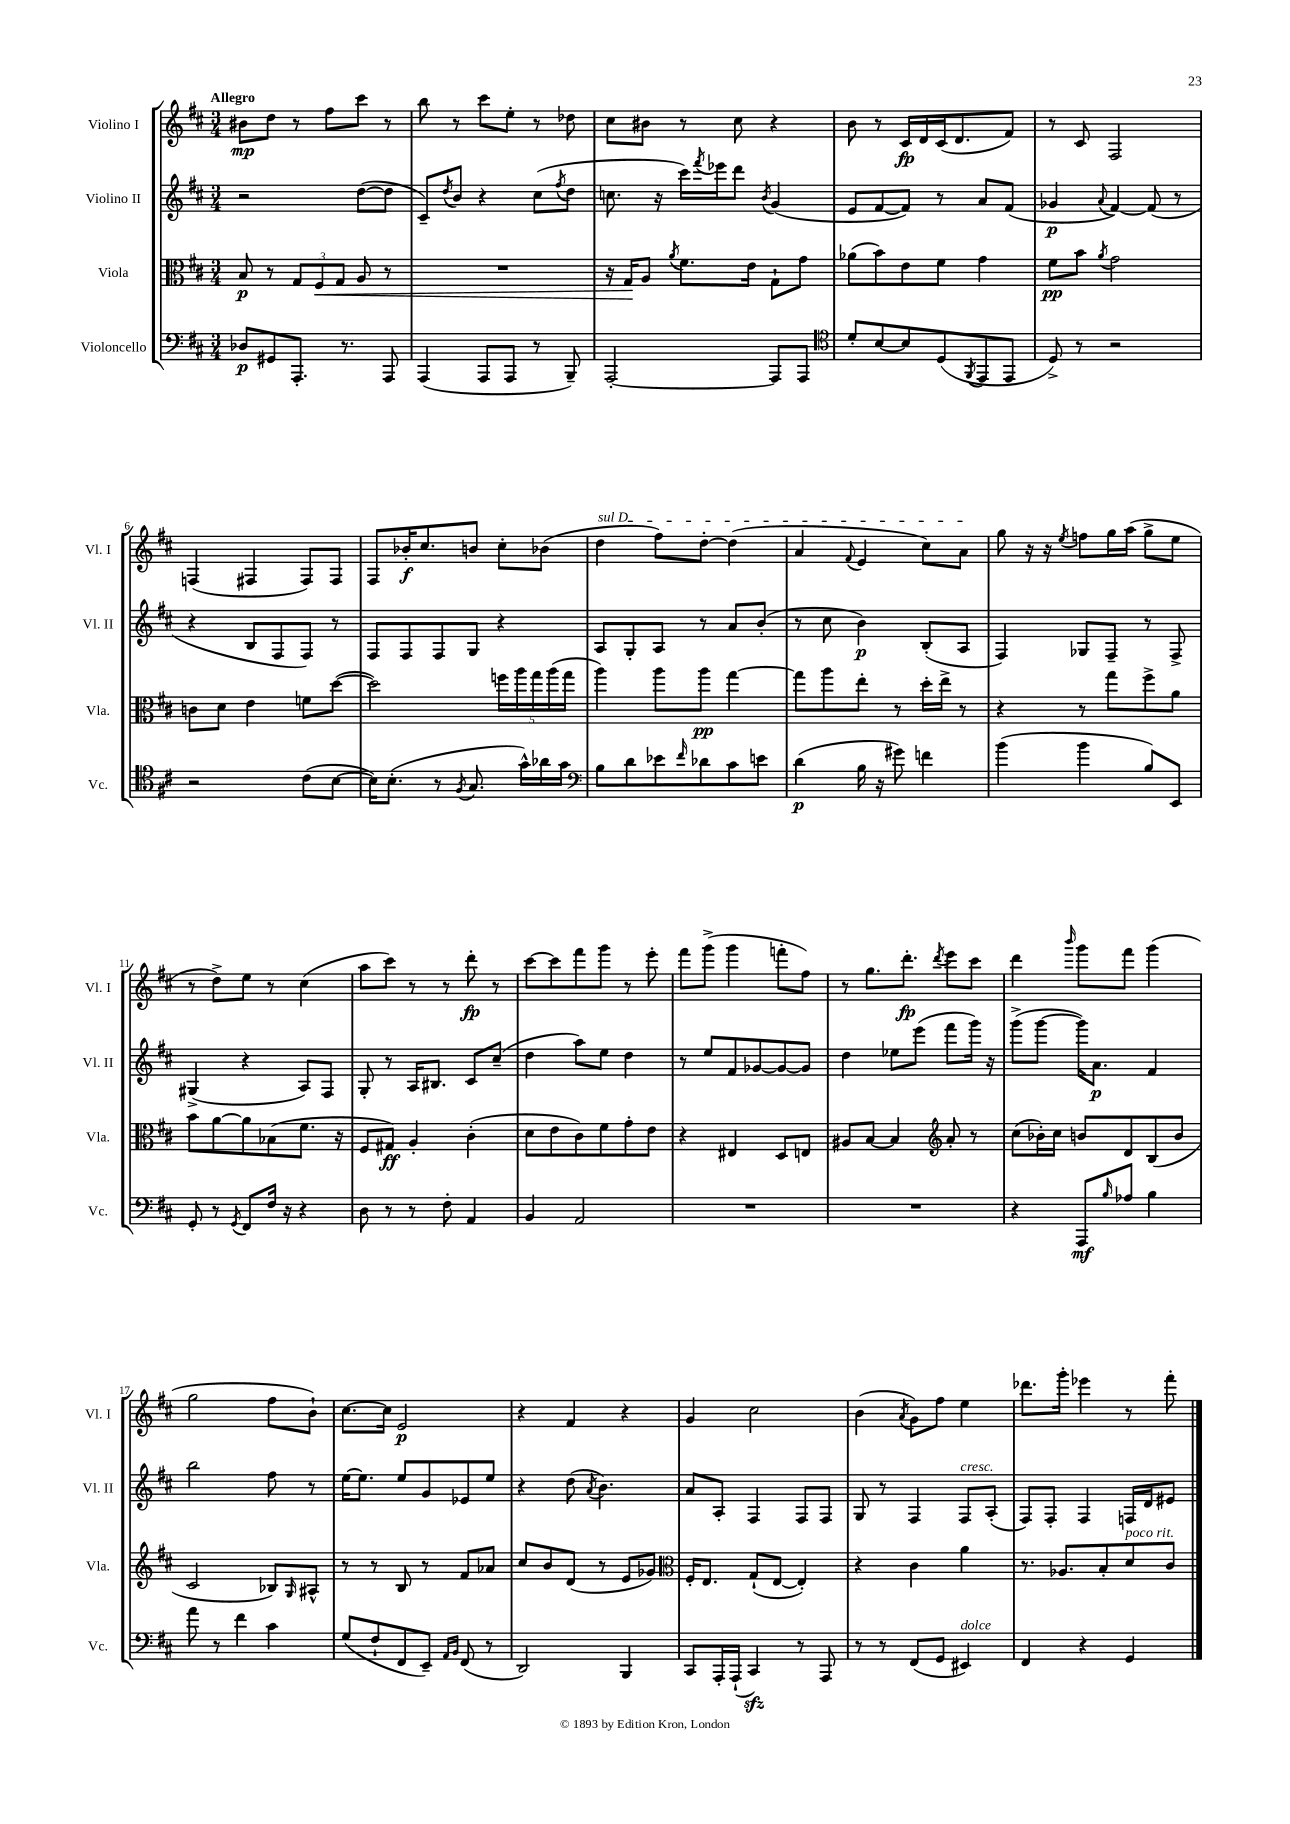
<<
\new StaffGroup <<
\new Staff = "s0" \with { instrumentName = "Violino I" shortInstrumentName = "Vl. I" } {
    \clef treble \key d \major \numericTimeSignature \time 3/4 \tempo "Allegro"
    bis'8\mp d''8 r8 fis''8 cis'''8 r8 |
    b''8 r8 cis'''8 e''8-. r8 des''8 |
    cis''8 bis'8 r8 cis''8 r4 |
    b'8 r8 cis'16\fp d'16 cis'16( d'8. fis'8) |
    r8 cis'8 fis2 |
    f4( fis4 fis8) fis8 |
    fis8 bes'16-.\f cis''8. b'8 cis''8-. bes'8( |
    \once \override TextSpanner.bound-details.left.text = \markup { \italic "sul D" } d''4\startTextSpan fis''8) d''8~-. d''4( |
    a'4 \appoggiatura { fis'8 } e'4 cis''8) a'8\stopTextSpan |
    g''8 r16 r16 \acciaccatura { e''8 } f''8 g''16 a''16( g''8-> e''8 |
    r8 d''8->) e''8 r8 cis''4( |
    a''8 cis'''8) r8 r8 d'''8-.\fp r8 |
    cis'''8~ cis'''8 fis'''8 g'''8 r8 e'''8-. |
    fis'''8 g'''8->( g'''4 f'''8-. fis''8) |
    r8 g''8. d'''8.-.\fp \acciaccatura { d'''8 } e'''8 cis'''8 |
    d'''4 \grace { b'''16 } g'''8 fis'''8 g'''4( |
    g''2 fis''8 b'8-!) |
    cis''8.~ cis''16 e'2\p |
    r4 fis'4 r4 |
    g'4 cis''2 |
    b'4( \acciaccatura { a'8 } g'8) fis''8 e''4 |
    des'''8. g'''16-. ees'''4 r8 fis'''8-. \bar "|." |
}
\new Staff = "s1" \with { instrumentName = "Violino II" shortInstrumentName = "Vl. II" } {
    \clef treble \key d \major \numericTimeSignature \time 3/4
    r2 d''8~( d''8 |
    cis'8--) \acciaccatura { d''8 } b'8 r4 cis''8( \acciaccatura { fis''8 } d''8 |
    c''8. r16 cis'''16) \acciaccatura { fis'''8 } ees'''16 d'''8 \acciaccatura { b'8 } g'4( |
    e'8 fis'8~ fis'8) r8 a'8 fis'8( |
    ges'4\p \appoggiatura { a'8 } fis'4~) fis'8( r8 |
    r4 b8 fis8 fis8) r8 |
    fis8 fis8 fis8 g8 r4 |
    a8 g8-. a8 r8 a'8 b'8-.( |
    r8 cis''8 b'4\p) b8-.( a8 |
    fis4) ges8 fis8-- r8 fis8-> |
    gis4->( r4 a8) fis8 |
    g8-. r8 a16 bis8. cis'8 cis''8--( |
    d''4 a''8) e''8 d''4 |
    r8 e''8 fis'8 ges'8~ ges'8~ ges'8 |
    d''4 ees''8 e'''8( fis'''8 g'''16) r16 |
    g'''8->( g'''8~ g'''16) a'8.\p fis'4 |
    b''2 fis''8 r8 |
    e''16~ e''8. e''8 g'8 ees'8 e''8 |
    r4 d''8( \acciaccatura { a'8 } b'4.) |
    a'8 a8-. fis4 fis8 fis8 |
    g8 r8 fis4 fis8^\markup { \italic "cresc." } a8-.( |
    fis8) fis8-. fis4 f16 d'16 eis'8 \bar "|." |
}
\new Staff = "s2" \with { instrumentName = "Viola" shortInstrumentName = "Vla." } {
    \clef alto \key d \major \numericTimeSignature \time 3/4
    b8\p r8 \tuplet 3/2 { g8 fis8\< g8 } a8 r8 |
    R2. |
    r16 g16\! a8 \acciaccatura { a'8 } fis'8. e'16 g8-! g'8 |
    aes'8( b'8) e'8 fis'8 g'4 |
    fis'8\pp b'8 \acciaccatura { a'8 } g'2 |
    c'8 d'8 e'4 f'8 d''8~( |
    d''2) \tuplet 5/4 { f''16 a''16 g''16 a''16( g''16 } |
    a''4) a''8 a''8\pp g''4~ |
    g''8 a''8 e''8-. r8 d''16-. e''16-> r8 |
    r4 r8 g''8 fis''8-> a'8 |
    b'8 a'8~ a'8 bes8( fis'8. r16 |
    fis8 gis8\ff) a4-. cis'4-.( |
    d'8 e'8 cis'8) fis'8 g'8-. e'8 |
    r4 eis4 d8 e8 |
    ais8 b8~ b4 \clef treble a'8-. r8 |
    cis''8( bes'16-.) cis''16 b'8 d'8 b8( b'8 |
    cis'2 bes8) \grace { g16 } ais8-^ |
    r8 r8 b8 r8 fis'8 aes'8 |
    cis''8 b'8 d'8( r8 e'8 ges'8) |
    \clef alto fis16-. e8. g8-!( e8~ e4-.) |
    r4 cis'4 a'4 |
    r8. aes8. b8-. d'8^\markup { \italic "poco rit." } cis'8 \bar "|." |
}
\new Staff = "s3" \with { instrumentName = "Violoncello" shortInstrumentName = "Vc." } {
    \clef bass \key d \major \numericTimeSignature \time 3/4
    des8\p gis,8 a,,8.-. r8. a,,8 |
    a,,4( a,,8 a,,8 r8 b,,8--) |
    a,,2~-. a,,8 a,,8 |
    \clef tenor d'8-. b8~ b8 d8( \acciaccatura { fis,8 } e,8 e,8 |
    d8->) r8 r2 |
    r2 cis'8( b8~ |
    b16) b8.-.( r8 \acciaccatura { fis8 } g8. g'16-^) aes'16 g'16 |
    \clef bass b8 d'8 ees'8 \grace { fis'16 } des'8 cis'8 e'8 |
    d'4\p( b16 r16 gis'8) f'4 |
    b'4( b'4 b8) e,8 |
    g,8-. r8 \acciaccatura { g,8 } fis,8 fis16 r16 r4 |
    d8 r8 r8 fis8-. a,4 |
    b,4 a,2 |
    R2. |
    R2. |
    r4 a,,8\mf \grace { b16 } aes8 b4 |
    a'8 r8 fis'4 cis'4 |
    g8( fis8-! fis,8 e,8--) \grace { a,16 b,16 } fis,8( r8 |
    d,2) b,,4 |
    cis,8 a,,16-. a,,16-!( cis,4\sfz) r8 a,,8 |
    r8 r8 fis,8( g,8 eis,4^\markup { \italic "dolce" }) |
    fis,4 r4 g,4 \bar "|." |
}
>>
>>
